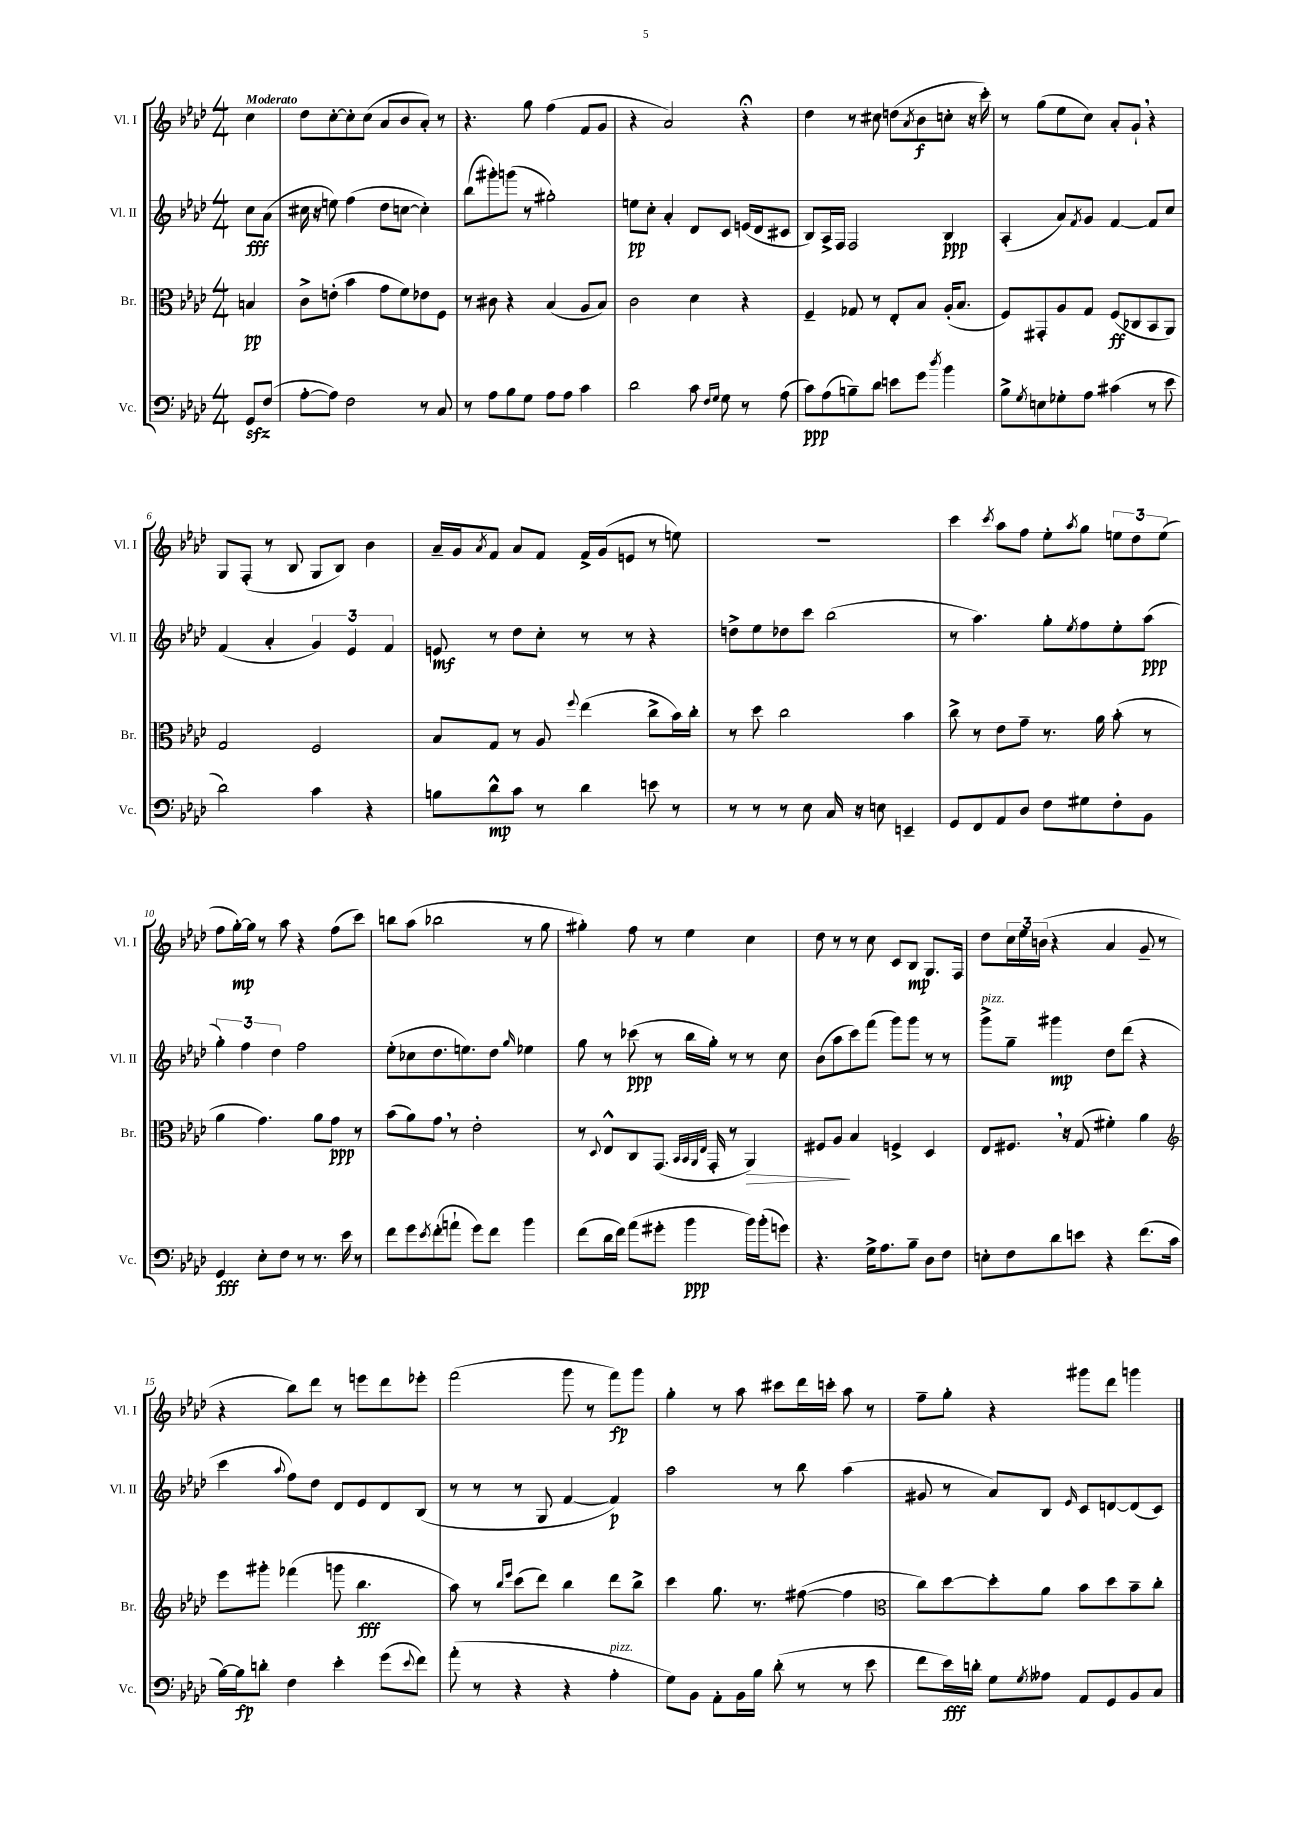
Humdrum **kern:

**kern	**dynam	**kern	**dynam	**kern	**dynam	**kern	**dynam
*part4	*part4	*part3	*part3	*part2	*part2	*part1	*part1
*staff4	*staff4	*staff3	*staff3	*staff2	*staff2	*staff1	*staff1
*I"Vc.	*	*I"Br.	*	*I"Vl. II	*	*I"Vl. I	*
*I'Vc.	*	*I'Br.	*	*I'Vl. II	*	*I'Vl. I	*
*clefF4	*	*clefC3	*	*clefG2	*	*clefG2	*
*k[b-e-a-d-]	*	*k[b-e-a-d-]	*	*k[b-e-a-d-]	*	*k[b-e-a-d-]	*
*M4/4	*	*M4/4	*	*M4/4	*	*M4/4	*
=	=	=	=	=	=	=	=
!	!	!	!	!	!	!LO:TX:a:B:t=Moderato	!
8GGzz/L	.	4Bn/	pp	8cc\L	fff	4cc\	.
(8F/J	.	.	.	(8a-\J	.	.	.
=1	=1	=1	=1	=1	=1	=1	=1
[8A-'\L	.	8c^\L	.	16cc#X\	.	8dd-\L	.
.	.	.	.	16r	.	.	.
8A-\J])	.	(8en'\J	.	8een\)	.	[8cc'\	.
2F\	.	4b-\	.	(4ff\	.	8cc'\]	.
.	.	.	.	.	.	(8cc\J	.
.	.	8g\L	.	8dd-\L	.	8a-/L	.
.	.	8f\)	.	[8ccn\J	.	8b-/	.
8r	.	8e-X\	.	4cc'\])	.	8a-'/J)	.
8C/	.	8F\J	.	.	.	8r	.
=2	=2	=2	=2	=2	=2	=2	=2
8r	.	8r	.	(8bb-\L	.	4.r	.
8A-\L	.	8c#X\	.	8ggg#X'\)	.	.	.
8B-\	.	4r	.	(8gggn\J	.	.	.
8G\J	.	.	.	8r	.	8gg\	.
8A-\L	.	(4B-/	.	2gg#X'\)	.	(4ff\	.
8A-\J	.	.	.	.	.	.	.
4c\	.	8A-/L	.	.	.	8f/L	.
.	.	8B-/J)	.	.	.	8g/J	.
=3	=3	=3	=3	=3	=3	=3	=3
2d-\	.	2c\	.	8een\L	pp	4r	.
.	.	.	.	8cc'\J	.	.	.
.	.	.	.	4a-'/	.	2a-/)	.
8c\	.	4d-\	.	8d-/L	.	.	.
16qqF/LL	.	.	.	.	.	.	.
16qqG/JJ	.	.	.	.	.	.	.
8G\	.	.	.	8c/J	.	.	.
8r	.	4r	.	(16en/LL	.	4r;<	.
.	.	.	.	16d-/J	.	.	.
(8A-\	.	.	.	8c#X/J	.	.	.
=4	=4	=4	=4	=4	=4	=4	=4
8c\L)	ppp	4F~/	.	8B-/L)	.	4dd-\	.
(8A-\	.	.	.	16A-^/L	.	.	.
.	.	.	.	16F/JJ	.	.	.
8Bn~\)	.	8G-X/	.	2F/	.	8r	.
8d-\J	.	8r	.	.	.	8cc#X\	.
8en\L	.	8E-'/L	.	.	.	(8ddn\L	.
.	.	.	.	.	.	8qa-/	.
8g\J	.	8B-/J	.	.	.	8b-\	f
8qdd-/	.	.	.	.	.	.	.
4b-\	.	(16A-'/KL	.	4B-/	ppp	8ccn'\J	.
.	.	8.B-/J	.	.	.	.	.
.	.	.	.	.	.	16r	.
.	.	.	.	.	.	16ccc'\)	.
=5	=5	=5	=5	=5	=5	=5	=5
8B-^\L	.	8F/L)	.	(4A-'/	.	8r	.
8qG/	.	.	.	.	.	.	.
8En\	.	8GG#X'/	.	.	.	(8gg\L	.
8G-X'\	.	8A-/	.	8a-/L)	.	8ee-\	.
.	.	.	.	8qf/	.	.	.
8A-\J	.	8G/J	.	8g/J	.	8cc\J)	.
(4c#X\	.	(8F/L	ff	[4f/	.	8a-'/L	.
.	.	8C-X/	.	.	.	8g`,/J	.
8r	.	8BB-/	.	8f/L]	.	4r	.
8e-\	.	8AA-/J)	.	8cc/J	.	.	.
!!LO:LB:g=z
=6	=6	=6	=6	=6	=6	=6	=6
2d-\)	.	2G/	.	(4f/	.	8G/L	.
.	.	.	.	.	.	(8F'/J	.
.	.	.	.	4a-'/	.	8r	.
.	.	.	.	.	.	8B-/	.
4c\	.	2F/	.	6g/)	.	8G/L	.
.	.	.	.	.	.	8B-/J)	.
.	.	.	.	6e-/	.	.	.
4r	.	.	.	.	.	4b-\	.
.	.	.	.	6f/	.	.	.
=7	=7	=7	=7	=7	=7	=7	=7
8Bn\L	.	8B-/L	.	8en/	mf	16a-~/LL	.
.	.	.	.	.	.	16g/J	.
.	.	.	.	.	.	8qa-/	.
8d-^^\	mp	8G/J	.	8r	.	8f/J	.
8c\J	.	8r	.	8dd-\L	.	8a-/L	.
8r	.	8A-/	.	8cc'\J	.	8f/J	.
.	.	8qqff/	.	.	.	.	.
4d-\	.	(4ee-\	.	8r	.	16f^/LL	.
.	.	.	.	.	.	(16g/J	.
.	.	.	.	8r	.	8en/J	.
8en\	.	8cc^\L	.	4r	.	8r	.
8r	.	16b-\L)	.	.	.	8een\)	.
.	.	16cc'\JJ	.	.	.	.	.
=8	=8	=8	=8	=8	=8	=8	=8
8r	.	8r	.	8ddn^\L	.	1r	.
8r	.	8dd-\	.	8ee-\	.	.	.
8r	.	2cc\	.	8dd-X\	.	.	.
8E-\	.	.	.	8ccc\J	.	.	.
16C/	.	.	.	(2bb-\	.	.	.
16r	.	.	.	.	.	.	.
8En\	.	.	.	.	.	.	.
4EEn~/	.	4b-\	.	.	.	.	.
=9	=9	=9	=9	=9	=9	=9	=9
8GG/L	.	8cc^\	.	8r	.	4ccc\	.
8FF/	.	8r	.	4.aa-\)	.	.	.
.	.	.	.	.	.	8qccc/	.
8AA-/	.	8e-\L	.	.	.	8aa-\L	.
8D-/J	.	8g~\J	.	.	.	8ff\J	.
8F\L	.	8.r	.	8gg'\L	.	8ee-'\L	.
.	.	.	.	8qee-/	.	8qaa-/	.
8G#X\	.	.	.	8ff\	.	8gg\J	.
.	.	16a-\	.	.	.	.	.
8F'\	.	(8b-'\	.	8ee-'\	.	12een\L	.
.	.	.	.	.	.	12dd-\	.
8BB-\J	.	8r	.	(8aa-\J	ppp	.	.
.	.	.	.	.	.	(12ee\J	.
!!LO:LB:g=z
=10	=10	=10	=10	=10	=10	=10	=10
4GG/	fff	4a-\	.	6gg'\)	.	8ff\L	.
.	.	.	.	.	.	[16gg'\L)	mp
.	.	.	.	6ff\	.	.	.
.	.	.	.	.	.	16gg\JJ]	.
8E-'\L	.	4.g\)	.	.	.	8r	.
.	.	.	.	6dd-\	.	.	.
8F\J	.	.	.	.	.	8aa-\	.
8r	.	.	.	2ff\	.	4r	.
8.r	.	8a-\L	.	.	.	.	.
.	.	8g\J	ppp	.	.	(8ff\L	.
16e-\	.	.	.	.	.	.	.
8r	.	8r	.	.	.	8ccc\J)	.
=11	=11	=11	=11	=11	=11	=11	=11
8f\L	.	(8b-\L	.	(8ee-'\L	.	8bbn\L	.
8g\	.	8a-\)	.	8cc-X\	.	(8aa-\J	.
8qe-/	.	.	.	.	.	.	.
(8f'\	.	8g,\J	.	8.dd-\	.	2bb-X\	.
8an`\J	.	8r	.	.	.	.	.
.	.	.	.	8.een\)	.	.	.
8g\L)	.	2e-'\	.	.	.	.	.
8f\J	.	.	.	8dd-\J	.	.	.
.	.	.	.	16qqgg/	.	.	.
4b-\	.	.	.	4ee-X\	.	8r	.
.	.	.	.	.	.	8gg\	.
=12	=12	=12	=12	=12	=12	=12	=12
(8f\L	.	8r	.	8gg\	.	4gg#X'\)	.
.	.	8qqD-/	.	.	.	.	.
16d-\L	.	8E-^^/L	.	8r	.	.	.
16f\JJ)	.	.	.	.	.	.	.
(8a-\L	.	8C/	.	(8ccc-X\	ppp	8ff\	.
8g#X'\J	.	(8.GG/J	.	8r	.	8r	.
4b-\	ppp	.	.	16bb-\LL	.	4ee-\	.
.	.	32qqBB-/LLL	.	.	.	.	.
.	.	32qqBB-/	.	.	.	.	.
.	.	32qqAA-/	.	.	.	.	.
.	.	32qqE-/JJJ	.	.	.	.	.
.	.	16GG'/	.	16gg'\JJ)	.	.	.
.	.	8r	.	8r	.	.	.
!	!	!	!LO:HP:b	!	!	!	!
16b-\LL)	.	4AA-/)	>	8r	.	4cc\	.
(16b-'\J	.	.	.	.	.	.	.
8gn\J)	.	.	.	8cc\	.	.	.
=13	=13	=13	=13	=13	=13	=13	=13
4.r	.	8F#X/L	.	(8b-\L	.	8dd-\	.
.	.	8A-/J	.	8aa-\	.	8r	.
.	.	4B-/	]	8ccc\)	.	8r	.
16G^\KL	.	.	.	(8fff\J	.	8cc\	.
8.A-\	.	.	.	.	.	.	.
.	.	4Fn^/	.	8ggg\L)	.	8c/L	.
8B-~\J	.	.	.	8ggg\J	.	8B-/J	mp
8D-\L	.	4D-/	.	8r	.	8.G/L	.
8F\J	.	.	.	8r	.	.	.
.	.	.	.	.	.	16F/Jk	.
=14	=14	=14	=14	=14	=14	=14	=14
!	!	!	!	!LO:TX:a:i:t=pizz.	!	!	!
8En'\L	.	8E-/L	.	8ggg^\L	.	8dd-\L	.
8F\	.	8.F#X,/J	.	8gg~\J	.	24cc\L	.
.	.	.	.	.	.	24ee-\	.
.	.	.	.	.	.	(24bn\JJ	.
8d-\	.	.	.	4ggg#X\	mp	4r	.
.	.	16r	.	.	.	.	.
8en\J	.	(8G/	.	.	.	.	.
4r	.	4f#X'\)	.	8dd-\L	.	4a-/	.
.	.	.	.	(8ddd-\J	.	.	.
(8.f\L	.	4a-\	.	4r	.	8g~/	.
.	.	.	.	.	.	8r	.
16c\Jk	.	.	.	.	.	.	.
!!LO:LB:g=z
=15	=15	=15	=15	=15	=15	=15	=15
*	*	*clefG2	*	*	*	*	*
[16B-\LL)	.	8eee-\L	.	4ccc\	.	4r	.
16B-\J]	fp	.	.	.	.	.	.
8dn'\J	.	8ggg#X'\J	.	.	.	.	.
.	.	.	.	8qqaa-/	.	.	.
4F\	.	(4fff-X\	.	8ff\L)	.	8bb-\L)	.
.	.	.	.	8dd-\J	.	8ddd-\J	.
4e-'\	.	8gggn\	.	8d-/L	.	8r	.
.	.	4.bb-\	fff	8e-/	.	8eeen\L	.
(8g\L	.	.	.	8d-/	.	8ddd-\	.
8qqe-/	.	.	.	.	.	.	.
8f\J)	.	.	.	(8B-/J	.	8eee-X'\J	.
=16	=16	=16	=16	=16	=16	=16	=16
(8a-'\	.	8aa-\)	.	8r	.	(2fff\	.
8r	.	8r	.	8r	.	.	.
.	.	16qqbb-/LL	.	.	.	.	.
.	.	16qqeee-/JJ	.	.	.	.	.
4r	.	(8ccc\L	.	8r	.	.	.
.	.	8ddd-\J)	.	8G/	.	.	.
4r	.	4bb-\	.	[4f/	.	8ggg\	.
.	.	.	.	.	.	8r	.
!LO:TX:a:i:t=pizz.	!	!	!	!	!	!	!
4A-'\	.	8ddd-\L	.	4f/])	p	8fff\L)	fp
.	.	8bb-^\J	.	.	.	8ggg\J	.
=17	=17	=17	=17	=17	=17	=17	=17
8G\L)	.	4ccc\	.	2aa-\	.	4gg'\	.
8BB-\J	.	.	.	.	.	.	.
8AA-'\L	.	8.gg\	.	.	.	8r	.
16BB-\L	.	.	.	.	.	8aa-\	.
16B-\JJ	.	8.r	.	.	.	.	.
(8d-'\	.	.	.	8r	.	8ccc#X\L	.
8r	.	([8ff#X\	.	8bb-\	.	16ddd-\L	.
.	.	.	.	.	.	16cccn'\JJ	.
8r	.	4ff#\]	.	(4aa-\	.	8aa-\	.
8e-\	.	.	.	.	.	8r	.
=18	=18	=18	=18	=18	=18	=18	=18
*	*	*clefC3	*	*	*	*	*
8f\L	.	8cc\L)	.	8g#X/	.	8ff~\L	.
16e-\L)	fff	[8dd-\	.	8r	.	8gg'\J	.
16dn'\JJ	.	.	.	.	.	.	.
8G\L	.	8dd-'\]	.	8a-/L)	.	4r	.
8qG/	.	.	.	.	.	.	.
8A--X\J	.	8a-\J	.	8B-/J	.	.	.
.	.	.	.	16qqe-/	.	.	.
8AA-/L	.	8b-\L	.	8c/L	.	8ggg#X\L	.
8GG/	.	8dd-\	.	[8dn/	.	8ddd-\J	.
8BB-/	.	8b-~\	.	(8d/]	.	4gggn\	.
8C/J	.	8cc'\J	.	8c/J)	.	.	.
==	==	==	==	==	==	==	==
*-	*-	*-	*-	*-	*-	*-	*-
